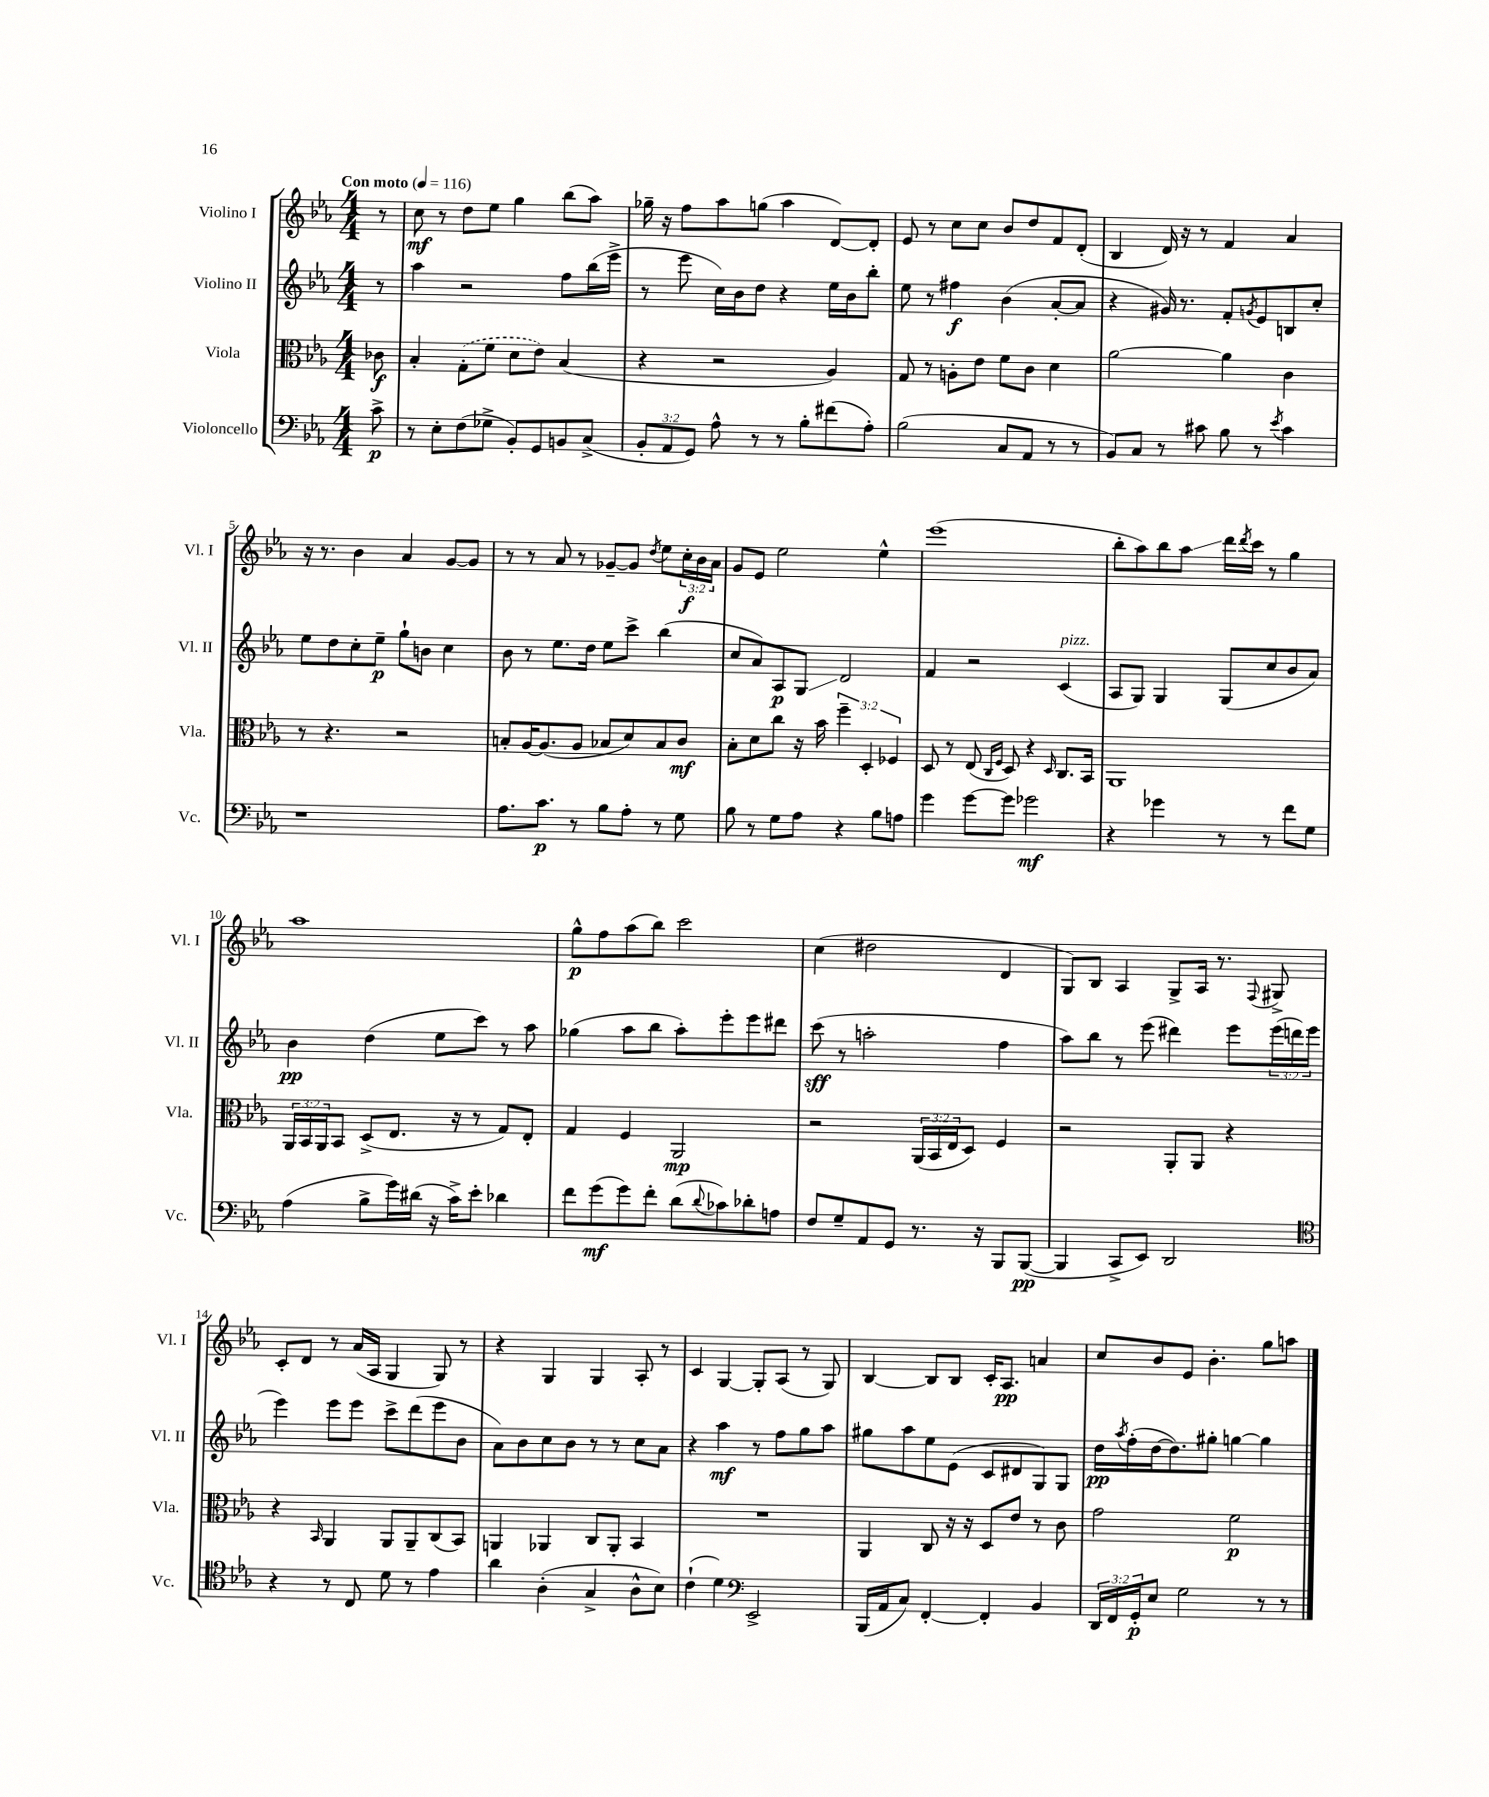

**kern	**kern	**kern	**kern
*staff4	*staff3	*staff2	*staff1
*clefF4	*clefC3	*clefG2	*clefG2
*k[b-e-a-]	*k[b-e-a-]	*k[b-e-a-]	*k[b-e-a-]
*M4/4	*M4/4	*M4/4	*M4/4
*MM116	*MM116	*MM116	*MM116
8c^	8c-	8r	8r
=	=	=	=
8r	4B-'	4aa-	8cc
8E-'	.	.	8r
(8F	(8G'	2r	8dd
8G-^	8f	.	8ee-
8BB-')	8d	.	4gg
8GG	8e-)	.	.
8BB	(4B-	8ff	(8bb-
(8C^	.	(16bb-	8aa-)
.	.	16eee-^	.
=	=	=	=
12BB-'	4r	8r	16gg-~
.	.	.	16r
12AA-	.	.	.
.	.	8eee-	8ff
12GG)	.	.	.
8A-^^	2r	16cc)	8aa-
.	.	16b-	.
8r	.	8dd	(8gg
8r	.	4r	4aa-
8B-'	.	.	.
(8f#	4A-)	16ee-	[8d)
.	.	16b-	.
8A-')	.	8bb-'	8d']
=	=	=	=
(2B-	8G	8ee-	8e-
.	8r	8r	8r
.	8A'	4ff#	8cc
.	8e-	.	8cc
8C	8f	(4b-	8b-
8AA-	8c	.	8dd
8r	4d	[8a-'	8f
8r	.	8a-]	(8d'
=	=	=	=
8BB-)	[2a-	4r	4B-
8C	.	.	.
8r	.	16g#)	16d)
.	.	8.r	16r
8c#	.	.	8r
8B-	4a-]	8f'	4f
.	.	8qg	.
8r	.	8e-	.
8qe-	.	.	.
4c#	4c	8B	4a-
.	.	8cc'	.
=	=	=	=
1r	8r	8ee-	16r
.	.	.	8.r
.	4.r	8dd	.
.	.	8cc'	4b-
.	.	8ee-~	.
.	2r	8gg`	4a-
.	.	8b	.
.	.	4cc	[8g
.	.	.	8g]
=	=	=	=
8.A-	8B'	8b-	8r
.	[16A-	8r	8r
8.c	(8.A-]	.	.
.	.	8.ee-	8a-
8r	8A-	.	8r
.	.	16dd	.
8B-	8B-	8ee-	[8g-~
8A-'	8d)	8ccc^	8g-]
.	.	.	8qdd
8r	8B-	(4bb-	8ee-
8G	8c	.	24cc'
.	.	.	24b-
.	.	.	24a-
=	=	=	=
8B-	8B-'	8cc	8g
8r	8d	8a-)	8e-
8G	8cc	8A-	2ee-
8A-	16r	8G	.
.	16b-	.	.
4r	6ff~	2d	.
.	6D'	.	.
8B-	.	.	4ee-^^
.	6F-	.	.
8A	.	.	.
=	=	=	=
4g	8D	4f	(1eee-
.	8r	.	.
[8g	(8E-	2r	.
.	16qqC	.	.
.	16qqF	.	.
8g]	8D)	.	.
2g-	4r	.	.
.	16qqD	.	.
.	8.C	(4c	.
.	16BB-	.	.
=	=	=	=
4r	1AA-	8A-	8bb-'
.	.	8G)	8aa-)
4g-	.	4G	8bb-
.	.	.	8aa-
8r	.	(8G	16ddd
.	.	.	8qddd
.	.	.	16ccc
8r	.	8cc	8r
8f	.	8b-	4gg
8G	.	8a-)	.
=	=	=	=
(4A-	24AA-	4b-	1aa-
.	24BB-	.	.
.	24AA-	.	.
.	8BB-	.	.
8B-^	(8D^	(4dd	.
16g)	8.E-	.	.
(16d#	.	.	.
16r	.	8ee-	.
16c^)	16r	.	.
8e-'	8r	8ccc)	.
4d-	8G)	8r	.
.	8E-'	8aa-	.
=	=	=	=
8f	4G	(4gg-	8gg^^
(8g	.	.	8ff
8g)	4F	8aa-	(8aa-
8f'	.	8bb-	8bb-)
(8d	2AA-	8aa-')	2ccc
8qqd	.	.	.
8c-)	.	8eee-'	.
8d-'	.	8eee-	.
8A	.	8ddd#	.
=	=	=	=
8F	2r	(8ccc	(4cc
8G~	.	8r	.
8AA-	.	2aa'	2dd#
8GG	.	.	.
8.r	(24AA-	.	.
.	24BB-	.	.
.	24E-	.	.
.	8D)	.	.
16r	.	.	.
8BBB-	4F	4ff	4d
([8BBB-	.	.	.
=	=	=	=
4BBB-]	2r	8aa-)	8G)
.	.	8bb-	8B-
8CC^	.	8r	4A-
8EE-)	.	(8eee-	.
2DD	8AA-'	4ddd#)	8G^
.	8AA-	.	16A-
.	.	.	8.r
.	4r	8eee-	.
.	.	.	8qqF
.	.	(24eee-	8G#^
.	.	24ddd	.
.	.	24eee-	.
=	=	=	=
*clefC4	*	*	*
4r	4r	4eee-)	8c'
.	.	.	8d
.	16qqBB-	.	.
8r	4AA-	8eee-	8r
8C	.	8eee-	(16a-
.	.	.	16A-
8d	8AA-	8ccc^	4G
8r	8AA-~	(8ddd	.
4e-	(8C	8eee-	8G)
.	8BB-)	8b-	8r
=	=	=	=
4a-	4AA	8a-)	4r
.	.	8b-	.
(4A-'	4AA-	8cc	4G
.	.	8b-	.
4G^	8C	8r	4G
.	8AA-'	8r	.
8A-^^	4BB-	8cc	8A-'
8B-)	.	8a-	8r
=	=	=	=
(4c`	1r	4r	4c
4d)	.	4aa-	[4G
*clefF4	*	*	*
2EE-^	.	8r	8G']
.	.	8ff	(8A-
.	.	8gg	8r
.	.	8aa-	8G)
=	=	=	=
(16BBB-	4AA-	8gg#	[4B-
16AA-	.	.	.
8C)	.	8aa-	.
[4FF'	8C	8ee-	8B-]
.	16r	(8e-	8B-
.	16r	.	.
4FF']	8D	8c	16c'
.	.	.	8.A-
.	8e-	8d#	.
4BB-	8r	8G)	4a
.	8c	8G	.
=	=	=	=
24DD	2g	16dd	8cc
24FF	.	.	.
.	.	8qaa-	.
.	.	(16ff'	.
24GG'	.	.	.
8E-	.	[16dd	8b-
.	.	8.dd])	.
2G	.	.	8e-
.	.	8gg#'	4.b-'
.	2f	[4gg	.
8r	.	4gg]	8gg
8r	.	.	8aa
==	==	==	==
*-	*-	*-	*-
